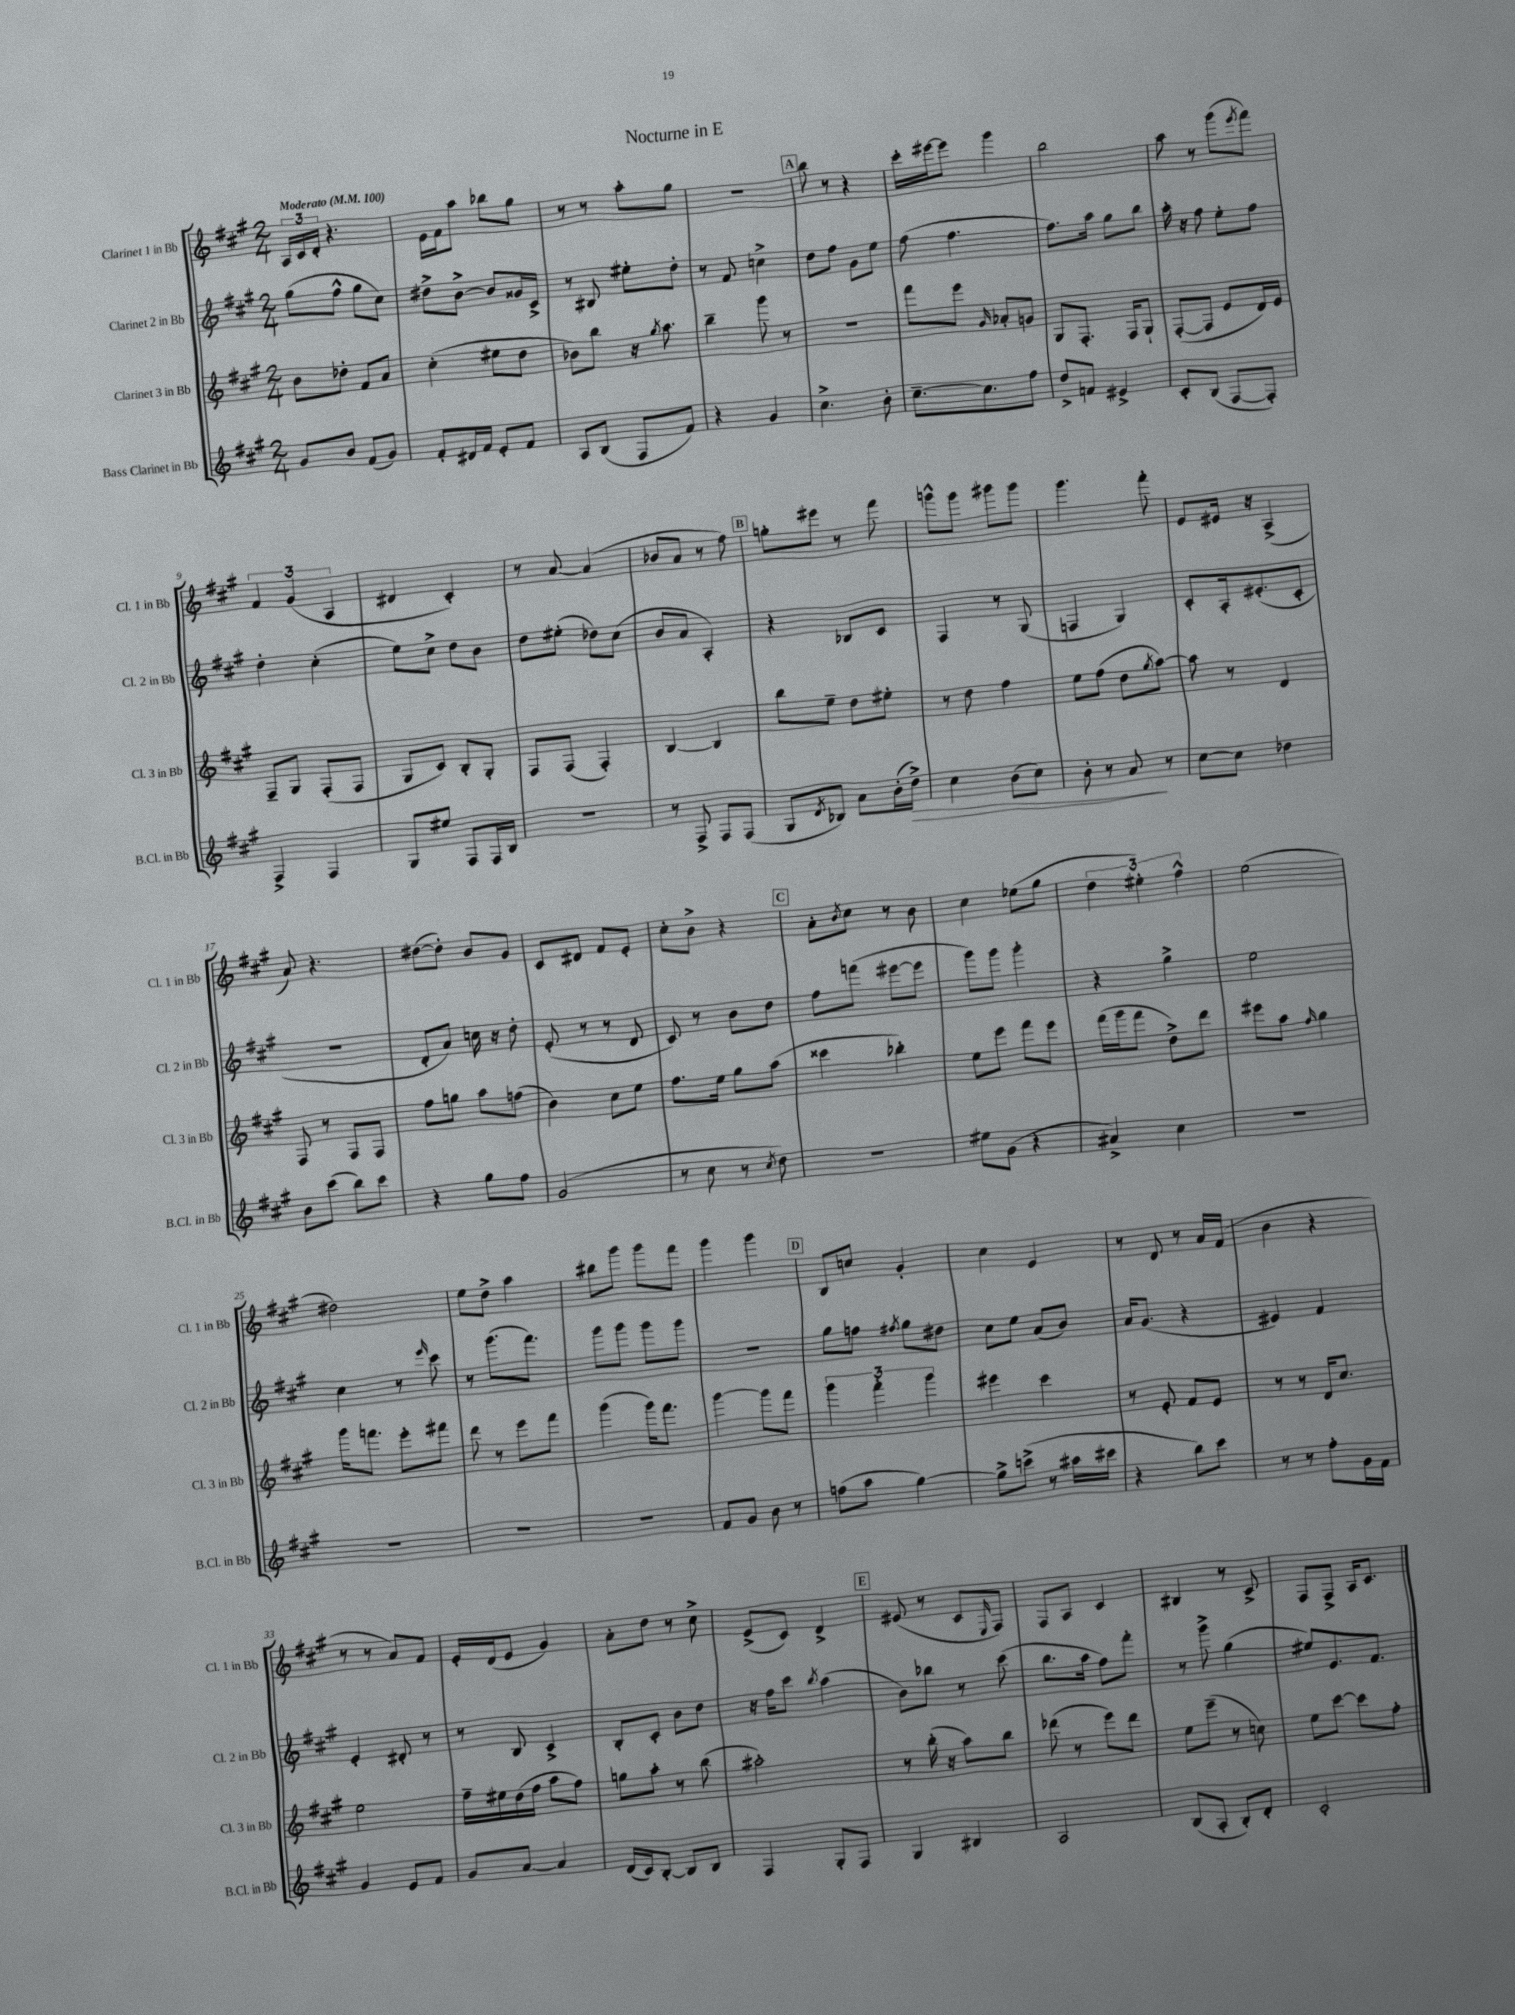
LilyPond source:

\header { title = "Nocturne in E" }
<<
\new StaffGroup <<
\new Staff = "s0" \with { instrumentName = "Clarinet 1 in Bb" shortInstrumentName = "Cl. 1 in Bb" } {
    \clef treble \key a \major \numericTimeSignature \time 2/4 \tempo "Moderato" 4 = 100
    \tuplet 3/2 { a16 cis'16 d'16-. } r4. |
    e'16 fis'16 a''8 bes''8 gis''8 |
    r8 r8 a''8-. gis''8 |
    R2 |
    \mark \markup { \box "A" } b''8 r8 r4 |
    cis'''16-. eis'''16~ eis'''8 gis'''4 |
    b''2 |
    a''8 r8 gis'''8( \acciaccatura { e'''8 } fis'''8) |
    \tuplet 3/2 { fis'4 gis'4( a4 } |
    dis'4 cis'4-.) |
    r8 a'8~ a'4( |
    bes'8 a'8 r8 fis''8) |
    \mark \markup { \box "B" } g''8-. eis'''8 r8 fis'''8 |
    g'''8-^ g'''8 gis'''8 gis'''8 |
    gis'''4. fis'''8-. |
    e'8 eis'16 r16 a4->( |
    a'8) r4. |
    dis''8~( dis''8-.) b'8 gis'8 |
    cis'8 dis'8 fis'8 e'8-. |
    cis''8-. b'8-> r4 |
    \mark \markup { \box "C" } a'8-. \acciaccatura { b'8 } cis''8 r8 b'8 |
    cis''4 ees''8( gis''8 |
    \tuplet 3/2 { d''4 eis''4-.) fis''4-^ } |
    e''2( |
    dis''2) |
    e''8 d''8-> a''4 |
    bis''8 gis'''8 gis'''8 fis'''8 |
    gis'''4 gis'''4 |
    \mark \markup { \box "D" } b8 c''8 gis'4-. |
    cis''4 e'4 |
    r8 d'8 r8 a'16 fis'16( |
    b'4 r4 |
    r8 r8 a'8) fis'8 |
    e'16-. d'16( e'8 gis'4) |
    a'8-. d''8 r8 cis''8-> |
    e'8->( cis'8) d'4-> |
    \mark \markup { \box "E" } eis'8( r8 cis'8 \grace { e16 } fis8) |
    fis8 a8 cis'4 |
    bis4 r8 cis'8-> |
    fis8 fis8-> a16 cis'8. \bar "|." |
}
\new Staff = "s1" \with { instrumentName = "Clarinet 2 in Bb" shortInstrumentName = "Cl. 2 in Bb" } {
    \clef treble \key a \major \numericTimeSignature \time 2/4
    gis''8( fis''8-^ gis''8 cis''8) |
    dis''8-> b'8~-> b'8 gisis'16 cis'16-> |
    r8 bis8 eis''8-. d''8-. |
    r8 fis'8 c''4-> |
    \mark \markup { \box "A" } d''8 fis''8 gis'8 e''8 |
    fis''8( fis''4. |
    fis''8.) a''16 gis''8 b''8 |
    a''16-. r16 fis''8 e''8-. fis''8 |
    d''4-. cis''4-.( |
    e''8) cis''8-> d''8 b'8 |
    d''8 eis''8-.( des''8) cis''8( |
    b'8 a'8 a4-.) |
    \mark \markup { \box "B" } r4 bes8 cis'8 |
    fis4 r8 gis8( |
    f4 gis4) |
    cis'8-. a16-. eis'8.-.( cis'8-. |
    R2 |
    d'8-. a'8) c''16 r16 d''8-. |
    e'8-.( r8 r8 d'8 |
    cis'8) r8 b'8 d''8 |
    \mark \markup { \box "C" } fis''8 f'''8( eis'''8~ eis'''8 |
    gis'''8) gis'''8 gis'''4-. |
    r4 gis''4-> |
    e''2 |
    cis''4 r8 \grace { e'''16 } cis'''8 |
    r8 gis'''8.( fis'''8.) |
    gis'''8 gis'''8 gis'''8 gis'''8 |
    R2 |
    \mark \markup { \box "D" } gis''8 f''8 \acciaccatura { fis''8 } gis''8 dis''8 |
    cis''8 e''8 a'8( b'8) |
    a'16 gis'8.( r4 |
    eis'4) fis'4 |
    e'4-. dis'8-. r8 |
    r8 b8 cis'4-> |
    b8-. cis'8-. b'8 d''8 |
    r16 fis''16 cis'''8 \acciaccatura { b''8 } a''4( |
    \mark \markup { \box "E" } b'8) bes''8 r8 cis'''8( |
    b''8. a''16 fis''8) fis'''8-. |
    r8 gis'''8-> gis''4( |
    eis''8) e'8. fis'8. \bar "|." |
}
\new Staff = "s2" \with { instrumentName = "Clarinet 3 in Bb" shortInstrumentName = "Cl. 3 in Bb" } {
    \clef treble \key a \major \numericTimeSignature \time 2/4
    b'8 des''8-. fis'8 a'8 |
    cis''4-.( eis''8 d''8 |
    bes'8) b''8 r16 \acciaccatura { gis''8 } a''8. |
    b''4-- gis'''8 r8 |
    \mark \markup { \box "A" } R2 |
    fis'''8 e'''8 \grace { gis'16 } aes'8-. g'8 |
    gis8 fis8.-. fis16 gis8-! |
    fis8~-.( fis8 e'8 d'16) e'16 |
    fis8-- gis8 fis8-.( fis8 |
    gis8 cis'8) b8-. gis8-. |
    fis8 fis8( fis4-.) |
    b4~ b4 |
    \mark \markup { \box "B" } b''8 e''8-- d''8 eis''8-. |
    r8 d''8 fis''4 |
    e''8 fis''8( d''8 \acciaccatura { gis''8 } a''8~) |
    a''8 r8 d'4 |
    fis8 r8 fis8 fis8 |
    fis''8 g''8 a''8 f''8( |
    b'4) cis''8 e''8 |
    fis''8. e''16 gis''8 a''8( |
    \mark \markup { \box "C" } cisis'''4 bes''4-.) |
    e''8 e'''8 fis'''8 e'''8 |
    fis'''16( gis'''16 fis'''8 d''8->) d'''8 |
    eis'''8 a''8 \grace { fis''16 } gis''4 |
    gis'''16 f'''8. e'''8-. fis'''8 |
    d'''8 r8 e'''8 fis'''8 |
    gis'''4( gis'''16) fis'''8. |
    gis'''4~ gis'''8 fis'''8 |
    \mark \markup { \box "D" } \tuplet 3/2 { gis'''4 fis'''4-. gis'''4 } |
    eis'''4 cis'''4 |
    r8 e'8-. fis'8 e'8 |
    r8 r8 d'16 cis''8. |
    e''2 |
    fis''16-- eis''16 d''16( fis''16 a''8 fis''8) |
    g''8 a''8-. r8 b''8( |
    ais''2-.) |
    \mark \markup { \box "E" } r8 b''16-.( r16 a''8) b''8 |
    des'''8( r8 e'''8) des'''8 |
    e''8 e'''8--( r8 c''8) |
    e''8 cis'''8~ cis'''8 fis''8-. \bar "|." |
}
\new Staff = "s3" \with { instrumentName = "Bass Clarinet in Bb" shortInstrumentName = "B.Cl. in Bb" } {
    \clef treble \key a \major \numericTimeSignature \time 2/4
    gis'8 b'8 fis'8( gis'8) |
    fis'8-. dis'16 fis'16 e'8-. fis'8 |
    a8 b8( fis8 fis'8) |
    r4 gis'4 |
    \mark \markup { \box "A" } cis''4.-> b'8-. |
    cis''8.~-- cis''8. fis''8 |
    d''8-> f'8 eis'4-> |
    cis'8-. b8( fis8~ fis8-.) |
    fis4-> fis4 |
    gis8 eis''8 fis8 fis16 b16 |
    R2 |
    r8 fis8-> fis8 fis8( |
    \mark \markup { \box "B" } gis8 \acciaccatura { d'8 } bes8) a'8 b'16-.( d''16->\>) |
    cis''4 b'8( cis''8) |
    b'8-. r8 a'8\! r8 |
    cis''8~ cis''8 des''4 |
    b'8 cis'''8( b''8) cis'''8 |
    r4 gis''8 fis''8 |
    gis'2( |
    r8 cis''8 r8 \acciaccatura { cis''8 } d''8) |
    \mark \markup { \box "C" } R2 |
    eis''8 gis'8( r4 |
    ais'4->) cis''4 |
    R2 |
    R2 |
    R2 |
    R2 |
    fis'8 gis'8 b'8 r8 |
    \mark \markup { \box "D" } f''8( a''8 gis''4~) |
    gis''8-> c'''8->( r8 ais''16 cis'''16 |
    r4 b''8) cis'''8 |
    r8 r8 fis''8-. gis'16 fis'16 |
    gis'4 e'8 fis'8 |
    gis'8 a'8~ a'4 |
    d'16( cis'16) b8~-. b8 b8 |
    fis4 gis8-. fis8 |
    \mark \markup { \box "E" } gis4 bis4 |
    a2 |
    b8( a8-. b8-.) d'8-. |
    cis'2-. \bar "|." |
}
>>
>>
